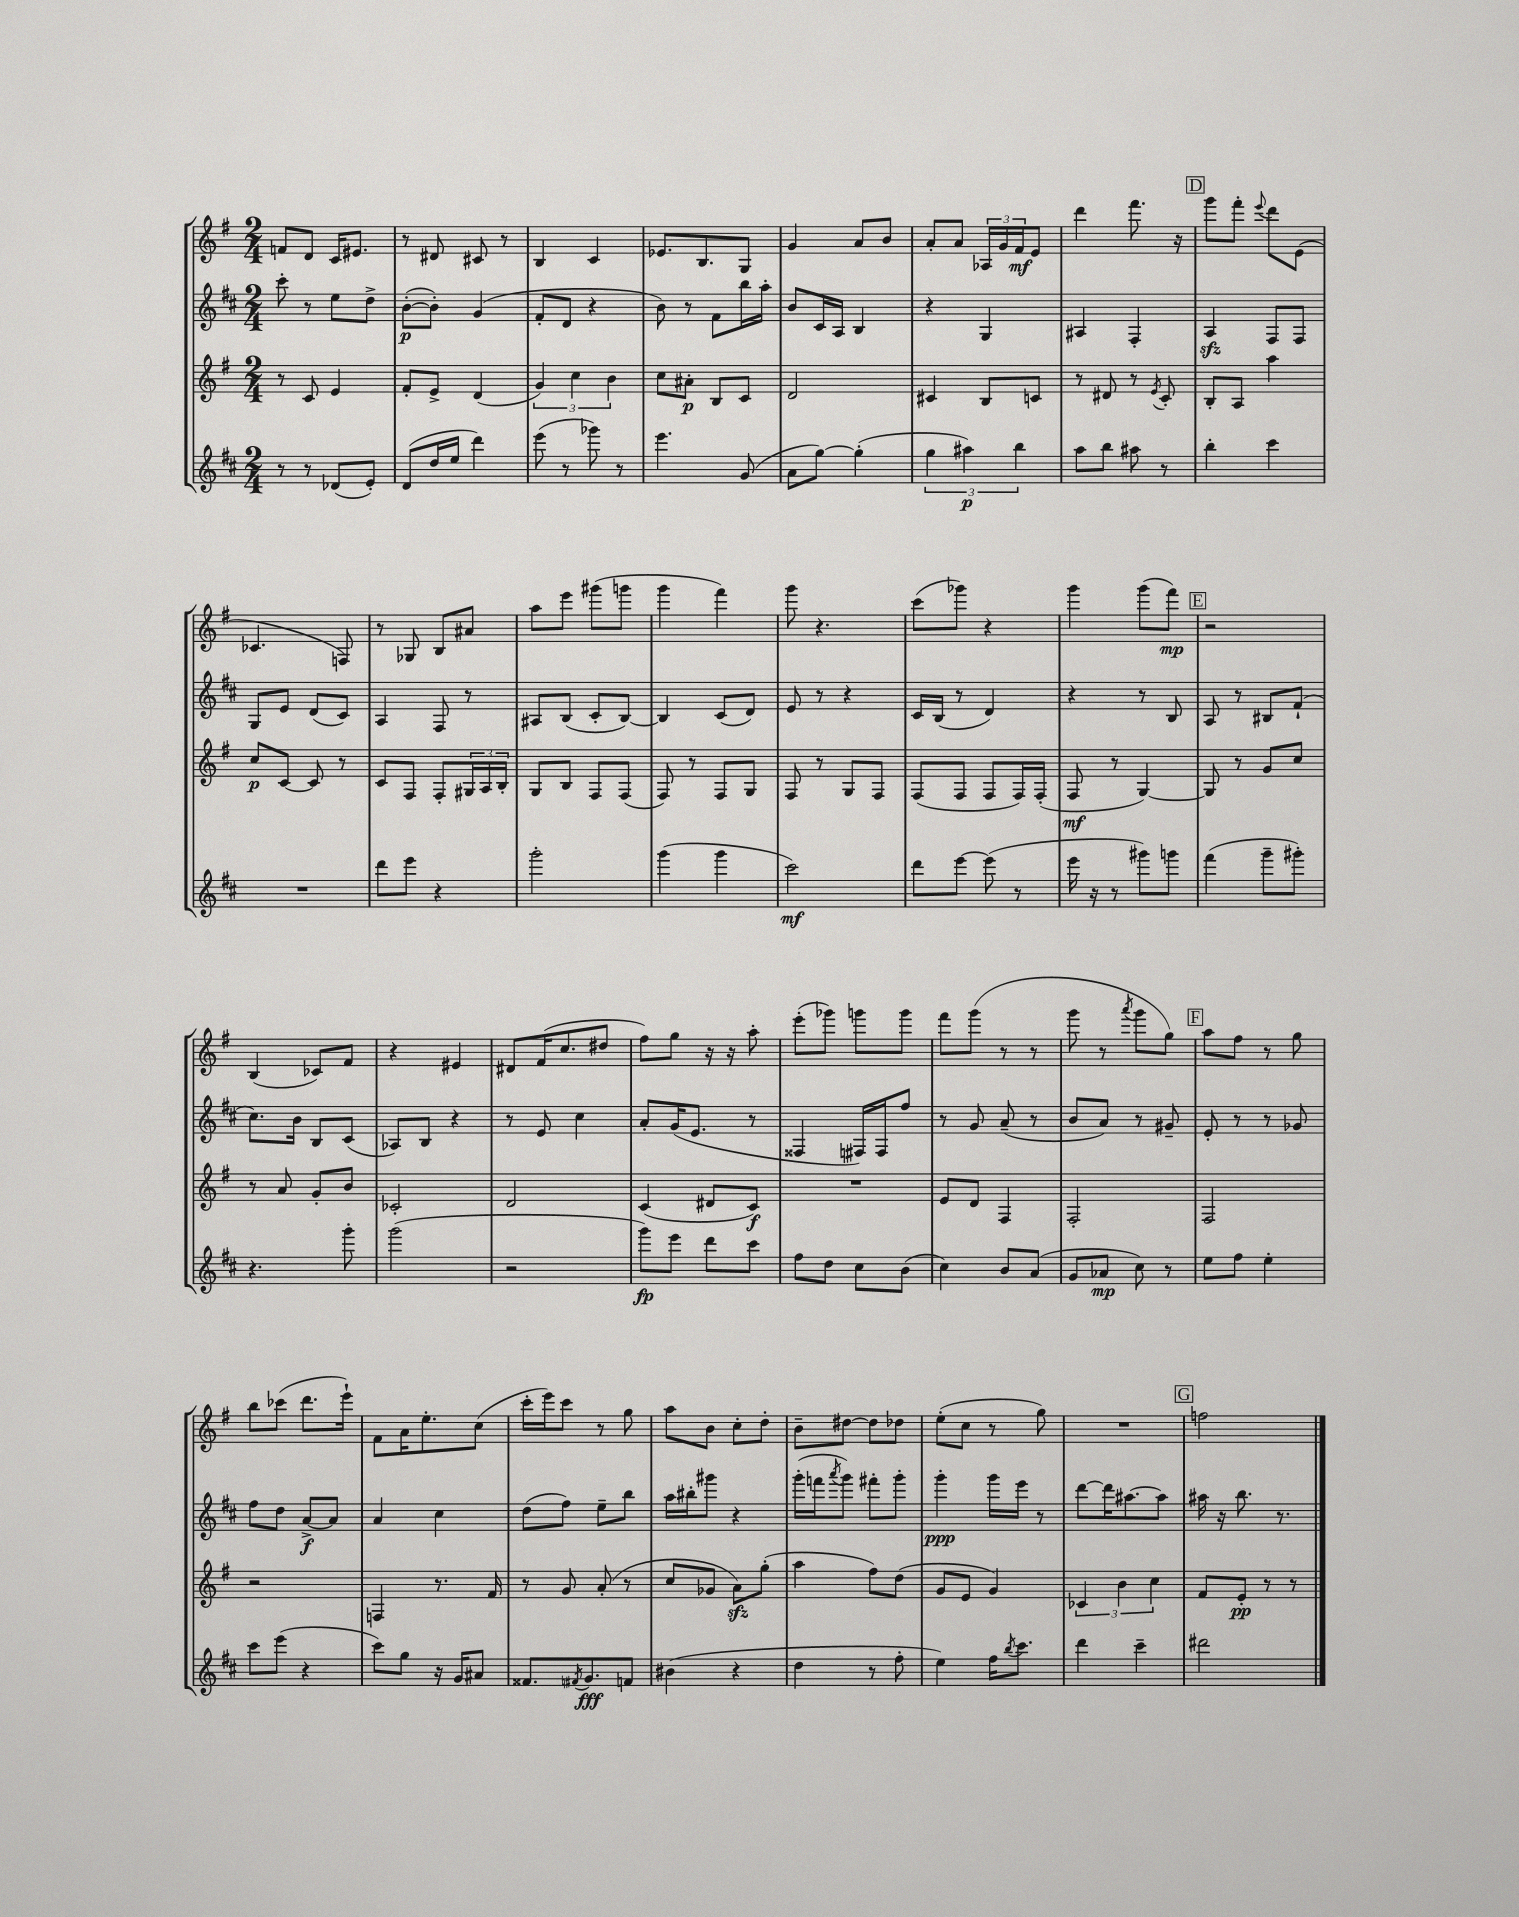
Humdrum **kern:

**kern	**kern	**kern	**kern
*staff4	*staff3	*staff2	*staff1
*clefG2	*clefG2	*clefG2	*clefG2
*k[f#c#]	*k[f#]	*k[f#c#]	*k[f#]
*M2/4	*M2/4	*M2/4	*M2/4
8r	8r	8ccc#'	8f
8r	8c	8r	8d
(8d-	4e	8ee	16c
.	.	.	8.e#
8e')	.	8dd^	.
=	=	=	=
(8d	8f#'	([8b'	8r
16dd	8e^	8b'])	8d#
16ee	.	.	.
4ddd)	(4d	(4g	8c#
.	.	.	8r
=	=	=	=
(8eee	6g)	8f#'	4B
8r	.	8d	.
.	6cc	.	.
8ggg-)	.	4r	4c
.	6b	.	.
8r	.	.	.
=	=	=	=
4.eee	8cc	8b)	8.e-
.	8a#'	8r	.
.	.	.	8.B
.	8B	8f#	.
(8g	8c	16bb	8G
.	.	16aa'	.
=	=	=	=
8a	2d	8b	4g
[8gg)	.	16c#	.
.	.	16A	.
(4gg']	.	4B	8a
.	.	.	8b
=	=	=	=
6gg	4c#	4r	8a'
.	.	.	8a
6aa#)	.	.	.
.	8B	4G	24A-
.	.	.	24g
6bb	.	.	24f#
.	8c	.	8e
=	=	=	=
8aa	8r	4A#	4ddd
8bb	8d#	.	.
8aa#	8r	4F#'	8.fff#
.	8qe	.	.
8r	8c'	.	.
.	.	.	16r
=	=	=	=
4bb'	8B'	4A	8ggg
.	8A	.	8fff#'
.	.	.	8qqeee
4ccc#	4aa	8F#	8ddd
.	.	8F#	(8e
=	=	=	=
2r	8cc	8G	4.c-
.	[8c	8e	.
.	8c]	(8d	.
.	8r	8c#)	8F)
=	=	=	=
8ddd	8c	4A	8r
8eee	8F#	.	8G-
4r	8F#'	8F#	8B
.	24G#	8r	8a#
.	24A	.	.
.	24B'	.	.
=	=	=	=
2ggg'	8G	8A#	8aa
.	8B	(8B	8eee
.	8F#	8c#'	(8ggg#
.	(8F#	[8B)	8ggg
=	=	=	=
(4ggg	8F#)	4B]	4ggg
.	8r	.	.
4ggg	8F#	(8c#	4fff#)
.	8G	8d)	.
=	=	=	=
2ccc#)	8F#	8e	8ggg
.	8r	8r	4.r
.	8G	4r	.
.	8F#	.	.
=	=	=	=
8ddd	(8F#	16c#	(8ccc
.	.	(16B	.
[8eee	8F#	8r	8ggg-)
(8eee]	8F#	4d)	4r
8r	16F#)	.	.
.	(16F#'	.	.
=	=	=	=
16eee	8F#	4r	4ggg
16r	.	.	.
8r	8r	.	.
8ggg#)	[4G)	8r	(8ggg
8ggg	.	8B	8fff#)
=	=	=	=
(4fff#	8G]	8A	2r
.	8r	8r	.
8ggg~	8g	8B#	.
8ggg#')	8cc	(8f#`	.
=	=	=	=
4.r	8r	8.cc#)	(4B
.	8a	.	.
.	.	16b	.
.	8g'	8B	8c-)
8ggg'	8b	(8c#	8f#
=	=	=	=
(2ggg	2c-'	8A-)	4r
.	.	8B	.
.	.	4r	4e#
=	=	=	=
2r	2d	8r	8d#
.	.	8e	(16f#
.	.	.	8.cc
.	.	4cc#	.
.	.	.	8dd#
=	=	=	=
8ggg)	(4c	8a'	8ff#)
8eee	.	(16g	8gg
.	.	8.e	.
8ddd	8d#	.	16r
.	.	.	16r
8ccc#	8c)	8r	8aa'
=	=	=	=
8ff#	2r	4F##	(8eee'
8dd	.	.	8ggg-)
8cc#	.	16F#)	8ggg
.	.	16F#	.
(8b	.	8ff#	8ggg
=	=	=	=
4cc#)	8e	8r	8fff#
.	8d	8g	(8ggg
8b	4F#	(8a~	8r
(8a	.	8r	8r
=	=	=	=
8g	2F#'	8b	8ggg
8a-	.	8a)	8r
.	.	.	8qaaa
8cc#)	.	8r	8ggg
8r	.	8g#~	8gg)
=	=	=	=
8ee	2F#	8e'	8aa
8ff#	.	8r	8ff#
4ee'	.	8r	8r
.	.	8g-	8gg
=	=	=	=
8ccc#	2r	8ff#	8bb
(8eee	.	8dd	(8ccc-
4r	.	[8a^	8.ddd
.	.	8a]	.
.	.	.	16eee`)
=	=	=	=
8ccc#)	4F	4a	8f#
8gg	.	.	16a
.	.	.	8.ee'
16r	8.r	4cc#	.
16g	.	.	.
8a#	.	.	(8cc
.	16f#	.	.
=	=	=	=
8.f##	8r	(8dd	16ccc'
.	.	.	16eee)
.	8g	8ff#)	8ccc
8qf#	.	.	.
8.g	.	.	.
.	(8a'	8ee~	8r
8f	8r	8bb	8gg
=	=	=	=
(4b#	8cc	16aa	8aa
.	.	16bb#'	.
.	8g-	8ggg#	8b
4r	8a)	4r	8cc'
.	(8gg'	.	8dd'
=	=	=	=
4dd	4aa	(16ggg'	8b~
.	.	16fff	.
.	.	8qaaa	.
.	.	8ggg)	[8dd#
8r	8ff#)	8fff#'	8dd#]
8ff#'	(8dd	8ggg'	8dd-
=	=	=	=
4ee)	8g	4ggg'	(8ee'
.	8e	.	8cc
16ff#	4g)	16ggg	8r
8qbb	.	.	.
8.ccc#	.	16eee	.
.	.	8r	8gg)
=	=	=	=
4ddd	6c-	[8ddd	2r
.	.	16ddd]	.
.	6b	.	.
.	.	[8.aa#	.
4ccc#~	.	.	.
.	6cc	.	.
.	.	8aa#]	.
=	=	=	=
2ddd#	8f#	16aa#	2ff
.	.	16r	.
.	8e'	8.bb	.
.	8r	.	.
.	.	8.r	.
.	8r	.	.
==	==	==	==
*-	*-	*-	*-
